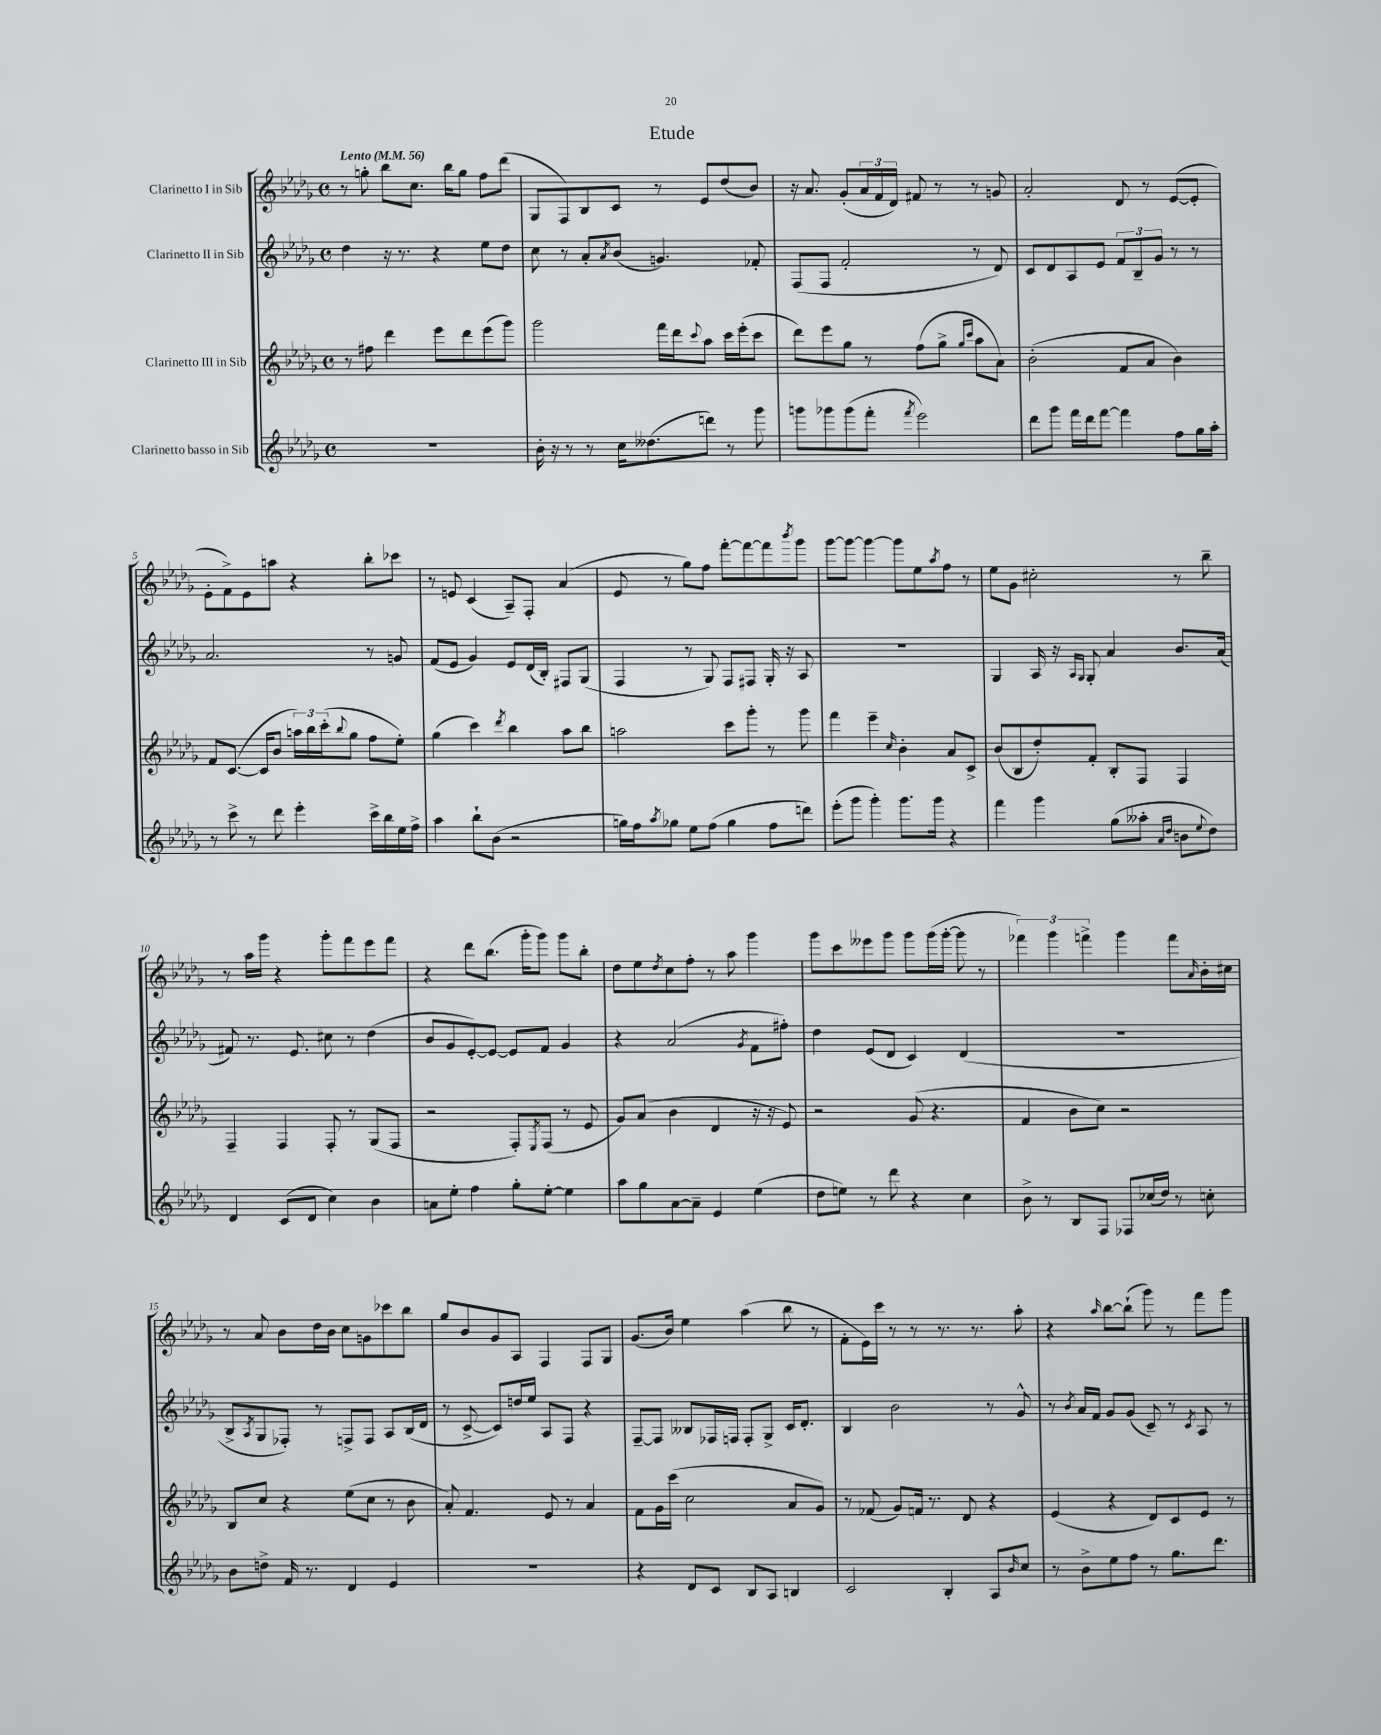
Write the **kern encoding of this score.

**kern	**kern	**kern	**kern
*staff4	*staff3	*staff2	*staff1
*clefG2	*clefG2	*clefG2	*clefG2
*k[b-e-a-d-g-]	*k[b-e-a-d-g-]	*k[b-e-a-d-g-]	*k[b-e-a-d-g-]
*M4/4	*M4/4	*M4/4	*M4/4
*met(c)	*met(c)	*met(c)	*met(c)
*MM56	*MM56	*MM56	*MM56
1r	8r	4dd-\	8r
.	8ff#\	.	8gg'\
.	4ddd-\	16r	8bb-\L
.	.	8.r	.
.	.	.	8.cc\J
.	8eee-\L	4r	.
.	.	.	16bb-\LK
.	8ddd-\	.	8gg\J
.	(8eee-\	8ee-\L	8ff\L
.	8ggg-\J)	8dd-\J	(8ddd-\J
=	=	=	=
16b-'\	2ggg-\	8cc\	8G-/L
16r	.	.	.
8r	.	8r	8F/)
8r	.	8a-'/L	8B-/
.	.	8qa-/	.
16cc\LK	.	(8b-/J	8c/J
(8.dd--\	.	.	.
.	16fff\LL	4.g/)	8r
.	16ddd-\J	.	.
.	8qqccc/	.	.
8ddd\J)	8aa-\J	.	8e-/L
8r	16ccc\LL	.	(8dd-/
.	(16eee-'\J	.	.
8ggg-\	8ccc\J	8f-'/	8b-/J)
=	=	=	=
8ggg\L	8ddd-\L)	(8F/L	16r
.	.	.	8.a-/
8ggg-\	8eee-\	8F/J	.
(8ggg-\	8gg-\J	2f'/	(8g-'/L
8fff'\J	8r	.	24a-/L
.	.	.	24f/
.	.	.	24d-/JJ)
8qfff/	.	.	.
2eee-\)	(8ff\L	.	8f#/
.	8gg-^\J	.	8r
.	16qqgg-/LL	.	.
.	16qqccc/JJ	.	.
.	8aa-\L	8r	8r
.	8a-\J)	8d-/)	8g/
=	=	=	=
8ddd-\L	(2b-'\	8c/L	2a-'/
8ggg-\J	.	8d-/	.
16fff\LL	.	8A-/	.
16ddd-\J	.	.	.
[8fff\J	.	8e-/J	.
4fff\]	8f/L	12f/L	8d-/
.	.	12B-~/	.
.	8a-/J	.	8r
.	.	12g-/J	.
8ff\L	4b-\)	8r	([8e-/L
16gg-\L	.	8r	8e-'/]J
16aa-'\JJ	.	.	.
=	=	=	=
8r	8f/L	2.a-/	8e-'\L
8ccc^\	([8.c/J	.	8f^\)
8r	.	.	8e-\
.	16c/]LK	.	.
8ddd-\	8b-/J	.	8aa\J
4eee-'\	24aa\LL)	.	4r
.	24bb-\	.	.
.	(24ccc'\J	.	.
.	8qqbb-/	.	.
.	8gg-\J	.	.
16ccc^\LL	8ff\L	8r	8bb-'\L
16bb-\	.	.	.
16ee-\	8ee-'\J)	8g/	8ccc-\J
16ff^\JJ	.	.	.
=	=	=	=
4aa-\	(4gg-\	(8f/L	8r
.	.	8e-/J	8e/
8bb-`\L	4ccc\)	4g-/)	(4c/
(8b-\J	.	.	.
.	8qddd-/	.	.
2r	4bb-\	8e-/L	8A-~/L)
.	.	(16d-/L	8F'/J
.	.	16B-'/JJ)	.
.	8aa-\L	8F#/L	(4a-/
.	8bb-\J	(8G-/J	.
=	=	=	=
16gg\LL)	2aa\	4F/	8e-/
16ff\J	.	.	.
8qaa-/	.	.	.
8gg-\J	.	.	8r
8ee-\L	.	8r	8gg-\L)
(8ff\J	.	8G-/)	8ff\J
4gg-\	8ccc\L	8F/L	[8fff'\L
.	8ggg-'\J	8F#/J	8fff\_
8ff\L	8r	16G-'/	8fff\]
.	.	16r	.
.	.	.	8qbbb-/
8ddd\J)	8ggg-\	8A-/	8ggg-\J
=	=	=	=
(8eee-'\L	4fff\	1r	[8ggg-\L
8ggg-\J	.	.	8ggg-\_J
4ggg-'\)	4eee-~\	.	4ggg-\_
.	16qqcc/	.	.
8.ggg-\L	4b-'\	.	8ggg-\]L
.	.	.	8ee-\
16ggg-\Jk	.	.	.
.	.	.	8qaa-/
4r	8a-/L	.	8ff\J
.	8c^/J	.	8r
=	=	=	=
4fff\	(8b-/L	4G-/	8ee-\L
.	8B-/	.	8g-\J
4ggg-\	8dd-'/)	16A-/	2cc#'\
.	.	16r	.
.	.	16qqA-/LL	.
.	.	16qqG-/JJ	.
.	8f'/J	8G-'/	.
(8gg-\L	8B-'/L	4a-/	.
8aa--'\J	8F/J	.	.
16qqa-/LL	.	.	.
16qqdd-/JJ	.	.	.
8b\L	4F/	8.b-/L	8r
8qqee-/	.	.	.
8dd-\J)	.	.	8bb-~\
.	.	(16a-/Jk	.
=	=	=	=
4d-/	4F~/	8f#/)	8r
.	.	8.r	16aa-\LL
.	.	.	16ggg-\JJ
(8c/L	4F/	.	4r
.	.	8.e-/	.
8d-/J	.	.	.
4cc\)	8F'/	8cc#\	8ggg-'\L
.	8r	8r	8fff\
4b-\	(8G-/L	(4dd-\	8eee-\
.	8F/J	.	8fff\J
=	=	=	=
8a\L	2r	8b-/L	4r
8ee-'\J	.	8g-/	.
4ff\	.	[8e-'/)	8ddd-\L
.	.	8e-/_J	(8.bb-\J
8gg-'\L	8F'/L)	8e-/]L	.
.	.	.	16ggg-'\LK
.	8qE-/	.	.
[8ee-'\J	(8F/J	8f/J	8ggg-\J)
4ee-\]	8r	4g-/	8ggg-\L
.	8e-/	.	8bb-'\J
=	=	=	=
8aa-\L	8g-/L)	4r	8dd-\L
8gg-\	(8a-/J	.	8ee-\
.	.	.	8qdd-/
[8a-\	4b-\	(2a-/	8cc\
8a-~\]J	.	.	8ff'\J
4e-/	4d-/	.	8r
.	.	.	8aa-\
.	.	8qg-/	.
(4ee-\	16r	8f\L	4ggg-\
.	16r	.	.
.	8e-/)	8ff#'\J)	.
=	=	=	=
8dd-\L	2r	4dd-\	8ggg-\L
8ee\J)	.	.	8ccc\
8r	.	(8e-/L	8eee--\
8ddd-\	.	8d-/J	8ggg-\J
4r	(8g-/	4c/)	8ggg-\L
.	4.r	.	(16ggg-\L
.	.	.	[16ggg-'\JJ
4cc\	.	(4d-/	8ggg-\]
.	.	.	8r
=	=	=	=
8b-^\	4f/	1r	6fff-\)
8r	.	.	.
.	.	.	6ggg-\
8B-/L	8b-\L	.	.
.	.	.	6fff^\
8F/J	8cc\J)	.	.
8F-/L	2r	.	4ggg-\
(16cc-/L	.	.	.
16dd-/JJ)	.	.	.
8r	.	.	8fff\L
.	.	.	16qqa-/
8cc'\	.	.	16b-'\L
.	.	.	16cc#\JJ
=	=	=	=
8b-\L	8B-/L	8B-^/L	8r
.	.	8qA-/	.
8dd^\J	8cc/J	8G-/	8a-/
16f/	4r	8F-'/J)	8b-\L
8.r	.	.	.
.	.	8r	16dd-\L
.	.	.	16b-\JJ
4d-/	(8ee-\L	8F^/L	8cc\L
.	8cc\J	8F/J	8g\
4e-/	8r	8A-/L	8ccc-\
.	8b-\	(16B-/L	8bb-\J
.	.	16d-/JJ	.
=	=	=	=
1r	8a-'/)	8r	8gg-/L
.	4.f/	[8c^/	8b-/
.	.	8c/]L)	8g-/
.	.	16dd/L	8A-/J
.	.	16ee-/JJ	.
.	8e-/	8A-/L	4F/
.	8r	8F/J	.
.	4a-/	4r	8F/L
.	.	.	8G-/J
=	=	=	=
4r	8f\L	[8F~/L	(8.g-/L
.	16g-\L	8F/]J	.
.	(16ccc\JJ	.	16b-/Jk)
8d-/L	2cc\	8B--/L	4ee-\
8c/J	.	16F-/L	.
.	.	16F/JJ	.
8B-/L	.	8F'/L	(4aa-\
8A-/J	.	8G-^/J	.
4B/	8a-/L	16c/LK	8bb-\
.	.	8.d-'/J	.
.	8g-/J)	.	8r
=	=	=	=
2c/	8r	4B-/	8f'\L
.	(8f-/	.	16e-\L)
.	.	.	16ccc\JJ
.	8g-/L)	2b-\	8r
.	16f/Jk	.	8r
.	8.r	.	.
4B-'/	.	.	8.r
.	8d-/	.	.
.	.	.	8.r
8A-/L	4r	8r	.
16qqb-/	.	.	.
8cc/J	.	8g-^^/	8aa-'\
=	=	=	=
8r	(4e-/	8r	4r
.	.	8qb-/	.
8b-^\L	.	16a-/LL	.
.	.	16f/JJ	.
.	.	.	16qqaa-/
8ee-\	4r	8g-/L	[8bb-\L
8ff\J	.	(8g-/J	(8bb-`\]J
8r	8d-/L)	8c~/)	8ggg-\)
8.gg-\L	8c/	8r	8r
.	.	8qc/	.
.	8e-/J	8A-/	8fff\L
8.ddd-\J	.	.	.
.	8r	8r	8ggg-\J
==	==	==	==
*-	*-	*-	*-
